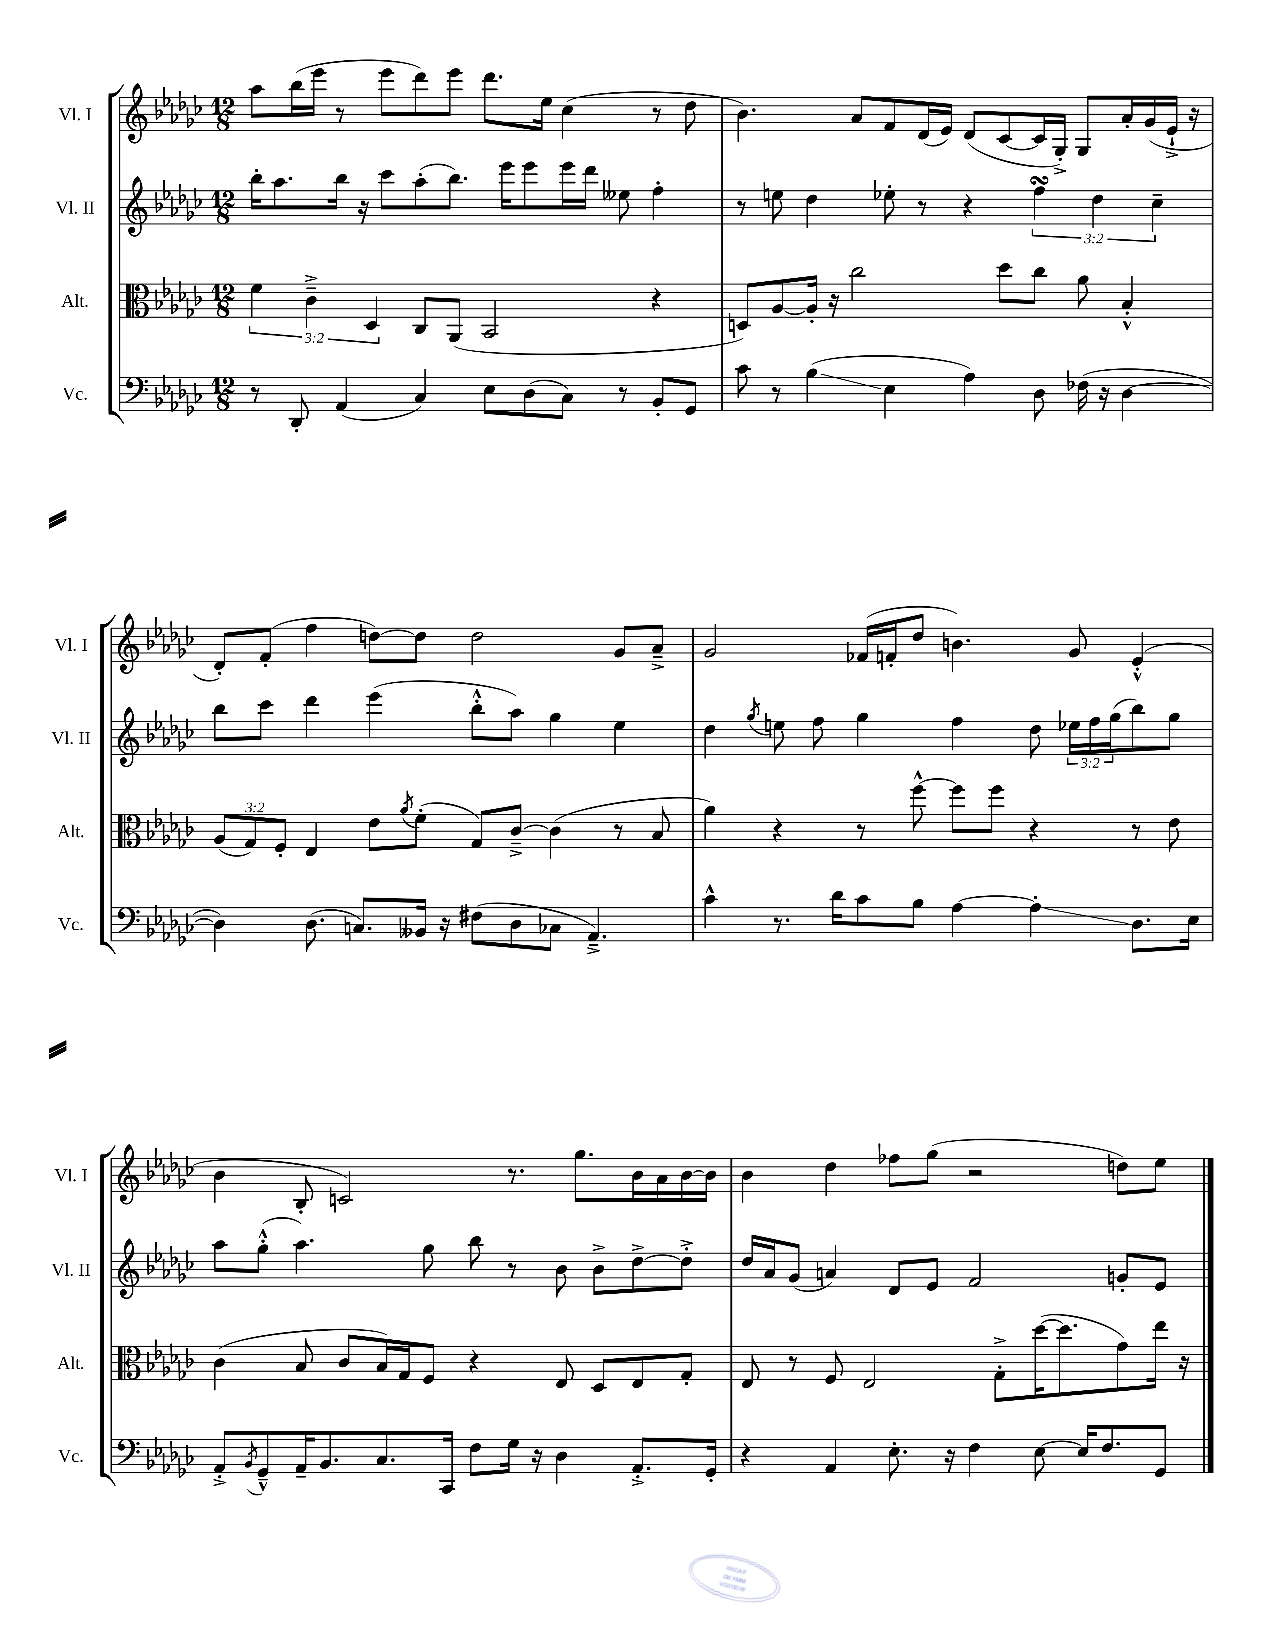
<<
\new StaffGroup <<
\new Staff = "s0" \with { instrumentName = "Vl. I" shortInstrumentName = "Vl. I" } {
    \clef treble \key ges \major \numericTimeSignature \time 12/8
    aes''8 bes''16( ees'''16 r8 ees'''8 des'''8) ees'''8 des'''8. ees''16 ces''4( r8 des''8 |
    bes'4.) aes'8 f'8 des'16( ees'16) des'8( ces'8~ ces'16 ges16-.->) ges8 aes'16-. ges'16( ees'16-!-> r16 |
    des'8-.) f'8-.( f''4 d''8~) d''8 d''2 ges'8 aes'8---> |
    ges'2 fes'16( f'16-. des''8 b'4.) ges'8 ees'4-.-^( |
    bes'4 bes8-. c'2) r8. ges''8. bes'16 aes'16 bes'16~ bes'16 |
    bes'4 des''4 fes''8 ges''8( r2 d''8) ees''8 \bar "|." |
}
\new Staff = "s1" \with { instrumentName = "Vl. II" shortInstrumentName = "Vl. II" } {
    \clef treble \key ges \major \numericTimeSignature \time 12/8 \override Staff.TupletNumber.text = #tuplet-number::calc-fraction-text
    bes''16-. aes''8. bes''16 r16 ces'''8 aes''8-.( bes''8.) ees'''16 ees'''8 ees'''16 des'''16 eeses''8 f''4-. |
    r8 e''8 des''4 ees''8-. r8 r4 \tuplet 3/2 { f''4\turn des''4 ces''4-- } |
    bes''8 ces'''8 des'''4 ees'''4( bes''8-.-^ aes''8) ges''4 ees''4 |
    des''4 \acciaccatura { ges''8 } e''8 f''8 ges''4 f''4 des''8 \tuplet 3/2 { ees''16 f''16 ges''16( } bes''8) ges''8 |
    aes''8 ges''8-.-^( aes''4.) ges''8 bes''8 r8 bes'8 bes'8-> des''8~-> des''8-.-> |
    des''16 aes'16 ges'8( a'4) des'8 ees'8 f'2 g'8-. ees'8 \bar "|." |
}
\new Staff = "s2" \with { instrumentName = "Alt." shortInstrumentName = "Alt." } {
    \clef alto \key ges \major \numericTimeSignature \time 12/8 \override Staff.TupletNumber.text = #tuplet-number::calc-fraction-text
    \tuplet 3/2 { f'4 ces'4---> des4 } ces8 aes,8( bes,2 r4 |
    d8) aes8~ aes16-. r16 ces''2 des''8 ces''8 aes'8 bes4-.-^ |
    \tuplet 3/2 { aes8( ges8) f8-. } ees4 ees'8 \acciaccatura { aes'8 } f'8-.( ges8) ces'8~---> ces'4( r8 bes8 |
    aes'4) r4 r8 f''8~-^ f''8 f''8 r4 r8 ees'8 |
    ces'4( bes8 ces'8 bes16) ges16 f8 r4 ees8 des8 ees8 ges8-. |
    ees8 r8 f8 ees2 ges8-.-> des''16~( des''8. ges'8) ees''16 r16 \bar "|." |
}
\new Staff = "s3" \with { instrumentName = "Vc." shortInstrumentName = "Vc." } {
    \clef bass \key ges \major \numericTimeSignature \time 12/8
    r8 des,8-. aes,4( ces4) ees8 des8( ces8) r8 bes,8-. ges,8 |
    ces'8 r8 bes4\glissando( ees4 aes4) des8 fes16( r16 des4~ |
    des4) des8.( c8.) beses,16 r16 fis8( des8 ces8 aes,4.--->) |
    ces'4-^ r8. des'16 ces'8 bes8 aes4~ aes4-.\glissando des8. ees16 |
    aes,8-.-> \acciaccatura { bes,8 } ges,8---^ aes,16-- bes,8. ces8. ces,16 f8 ges16 r16 des4 aes,8.-.-> ges,16-. |
    r4 aes,4 ees8.-. r16 f4 ees8~ ees16 f8. ges,8 \bar "|." |
}
>>
>>
\layout { \context { \Score \remove "Bar_number_engraver" } }
